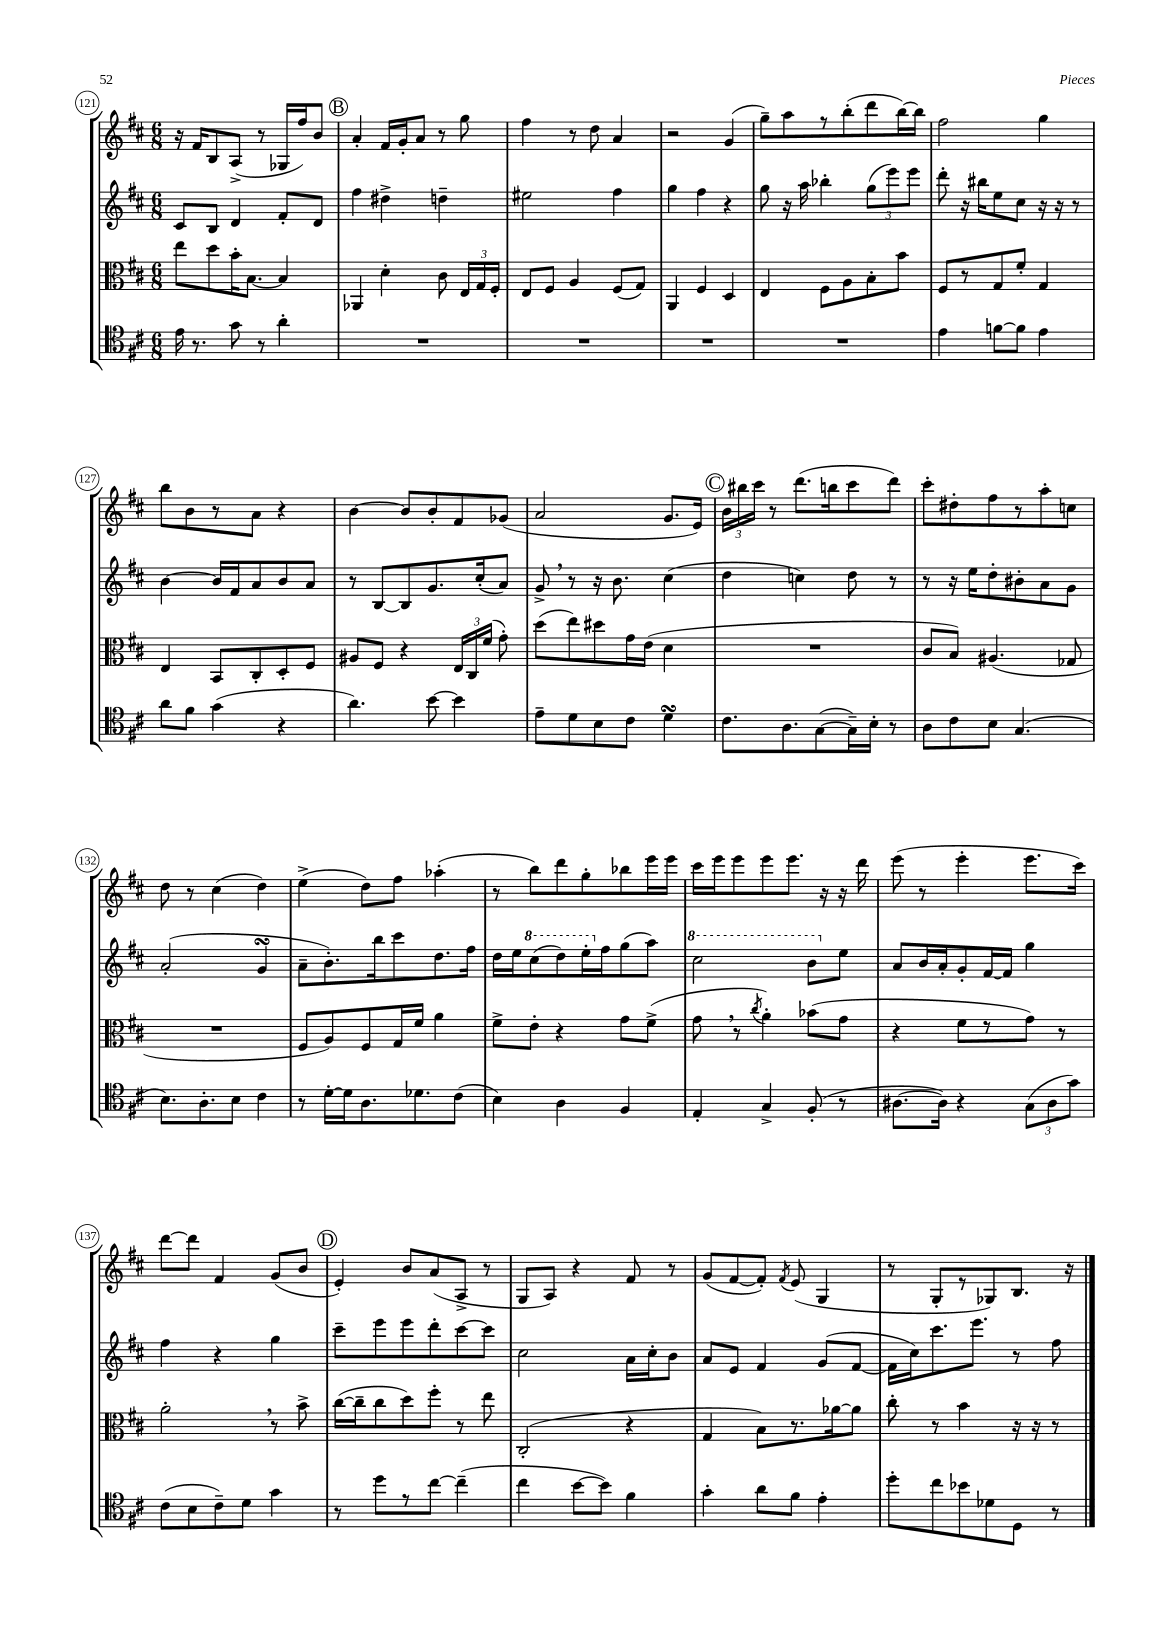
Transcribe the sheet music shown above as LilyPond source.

<<
\new StaffGroup <<
\new Staff = "s0" {
    \clef treble \key d \major \numericTimeSignature \time 6/8
    \autoBeamOff r16 fis'16[ b8 a8]->( r8 ges16[ fis''16) b'8] |
    \mark \markup { \circle "B" } a'4-. fis'16[ g'16-. a'8] r8 g''8 |
    fis''4 r8 d''8 a'4 |
    r2 g'4( |
    g''8[--) a''8 r8 b''8-.( d'''8 b''16~) b''16] |
    fis''2 g''4 |
    b''8[ b'8 r8 a'8] r4 |
    b'4~ b'8[ b'8-. fis'8 ges'8]( |
    a'2 g'8.[ e'16]) |
    \mark \markup { \circle "C" } \tuplet 3/2 { b'16[ bis''16 cis'''16] } r8 d'''8.[( b''16 cis'''8 d'''8]) |
    cis'''8[-. dis''8-. fis''8 r8 a''8-. c''8] |
    d''8 r8 cis''4( d''4) |
    e''4->( d''8[) fis''8] aes''4-.( |
    r8 b''8[) d'''8 g''8-. bes''8 e'''16 e'''16] |
    cis'''16[ e'''16 e'''8 e'''8 e'''8.] r16 r16 d'''16 |
    e'''8( r8 e'''4-. e'''8.[ cis'''16]) |
    d'''8[~ d'''8] fis'4 g'8[( b'8] |
    \mark \markup { \circle "D" } e'4-.) b'8[ a'8( a8]-> r8 |
    g8[ a8]) r4 fis'8 r8 |
    g'8[( fis'8~ fis'8]-.) \acciaccatura { fis'8 } e'8( g4 |
    r8 g8[-. r8 ges8) b8.] r16 \bar "|." |
}
\new Staff = "s1" {
    \clef treble \key d \major \numericTimeSignature \time 6/8
    \autoBeamOff cis'8[ b8] d'4 fis'8[-. d'8] |
    \mark \markup { \circle "B" } fis''4 dis''4-> d''4-- |
    eis''2 fis''4 |
    g''4 fis''4 r4 |
    g''8 r16 a''16 bes''4-. \tuplet 3/2 { g''8[( e'''8) e'''8] } |
    d'''8-. r16 bis''16[ e''8 cis''8] r16 r16 r8 |
    b'4~ b'16[ fis'16 a'8 b'8 a'8] |
    r8 b8[~ b8 g'8. cis''16-.( a'8]) |
    g'8-> \breathe r8 r16 b'8. cis''4( |
    \mark \markup { \circle "C" } d''4 c''4) d''8 r8 |
    r8 r16 e''16[ d''8-. bis'8-. a'8 g'8] |
    a'2-.( g'4\turn |
    a'8[-- b'8.-.) b''16 cis'''8 d''8. fis''16] |
    d''16[ e''16 \ottava #1 cis'''8( d'''8) e'''16-. \ottava #0 fis''16 g''8( a''8]) |
    \ottava #1 cis'''2 b''8[ \ottava #0 e''8] |
    a'8[ b'16 a'16-. g'8-. fis'16~ fis'16] g''4 |
    fis''4 r4 g''4 |
    \mark \markup { \circle "D" } cis'''8[-- e'''8 e'''8 d'''8-. cis'''8~ cis'''8] |
    cis''2 a'16[ cis''16-. b'8] |
    a'8[ e'8] fis'4 g'8[( fis'8]~ |
    fis'16[ cis''16) cis'''8. e'''8.] r8 fis''8 \bar "|." |
}
\new Staff = "s2" {
    \clef alto \key d \major \numericTimeSignature \time 6/8
    \autoBeamOff e''8[ d''8 b'16-. b8.]~ b4 |
    \mark \markup { \circle "B" } aes,4 d'4-. cis'8 \tuplet 3/2 { e16[ g16 fis16]-. } |
    e8[ fis8] a4 fis8[( g8]) |
    a,4 fis4 d4 |
    e4 fis8[ a8 b8-. b'8] |
    fis8[ r8 g8 fis'8]-. g4 |
    e4 b,8[ cis8-. d8-. fis8] |
    ais8[ fis8] r4 \tuplet 3/2 { e16[ cis16 fis'16]( } g'8-.) |
    d''8[( e''8) dis''8 g'16 e'16]( d'4 |
    \mark \markup { \circle "C" } R2. |
    cis'8[ b8]) ais4.( ges8 |
    R2. |
    fis8[ a8) fis8 g16 fis'16] a'4 |
    fis'8[-> e'8]-. r4 g'8[ fis'8]->( |
    g'8 \breathe r8 \acciaccatura { cis''8 } a'4-.) bes'8[( g'8] |
    r4 fis'8[ r8 g'8]) r8 |
    a'2-. \breathe r8 b'8-> |
    \mark \markup { \circle "D" } cis''16[~( cis''16-- cis''8 d''8) fis''8]-. r8 e''8 |
    cis2-.( r4 |
    g4 b8[) r8. aes'16~ aes'8] |
    cis''8-. r8 b'4 r16 r16 r8 \bar "|." |
}
\new Staff = "s3" {
    \clef tenor \key d \major \numericTimeSignature \time 6/8
    \autoBeamOff e'16 r8. g'8 r8 a'4-. |
    \mark \markup { \circle "B" } R2. |
    R2. |
    R2. |
    R2. |
    e'4 f'8[~ f'8] e'4 |
    a'8[ fis'8] g'4( r4 |
    a'4.) b'8~ b'4 |
    e'8[-- d'8 b8 cis'8] d'4\turn |
    \mark \markup { \circle "C" } cis'8.[ a8. g8~( g16--) b16]-. r8 |
    a8[ cis'8 b8] g4.( |
    b8.[) a8.-. b8] cis'4 |
    r8 d'16[~-. d'16 a8. des'8. cis'8]( |
    b4) a4 fis4 |
    e4-. g4-> fis8-.( r8 |
    ais8.[~ ais16]) r4 \tuplet 3/2 { g8[( ais8 g'8]) } |
    cis'8[( b8 cis'8--) d'8] g'4 |
    \mark \markup { \circle "D" } r8 d''8[ r8 cis''8]~ cis''4--( |
    cis''4 b'8[~ b'8]) fis'4 |
    g'4-. a'8[ fis'8] e'4-. |
    d''8[-. cis''8 bes'8 des'8 d8] r8 \bar "|." |
}
>>
>>
\layout { \context { \Score currentBarNumber = #121 \override BarNumber.stencil = #(make-stencil-circler 0.1 0.3 ly:text-interface::print) } }
